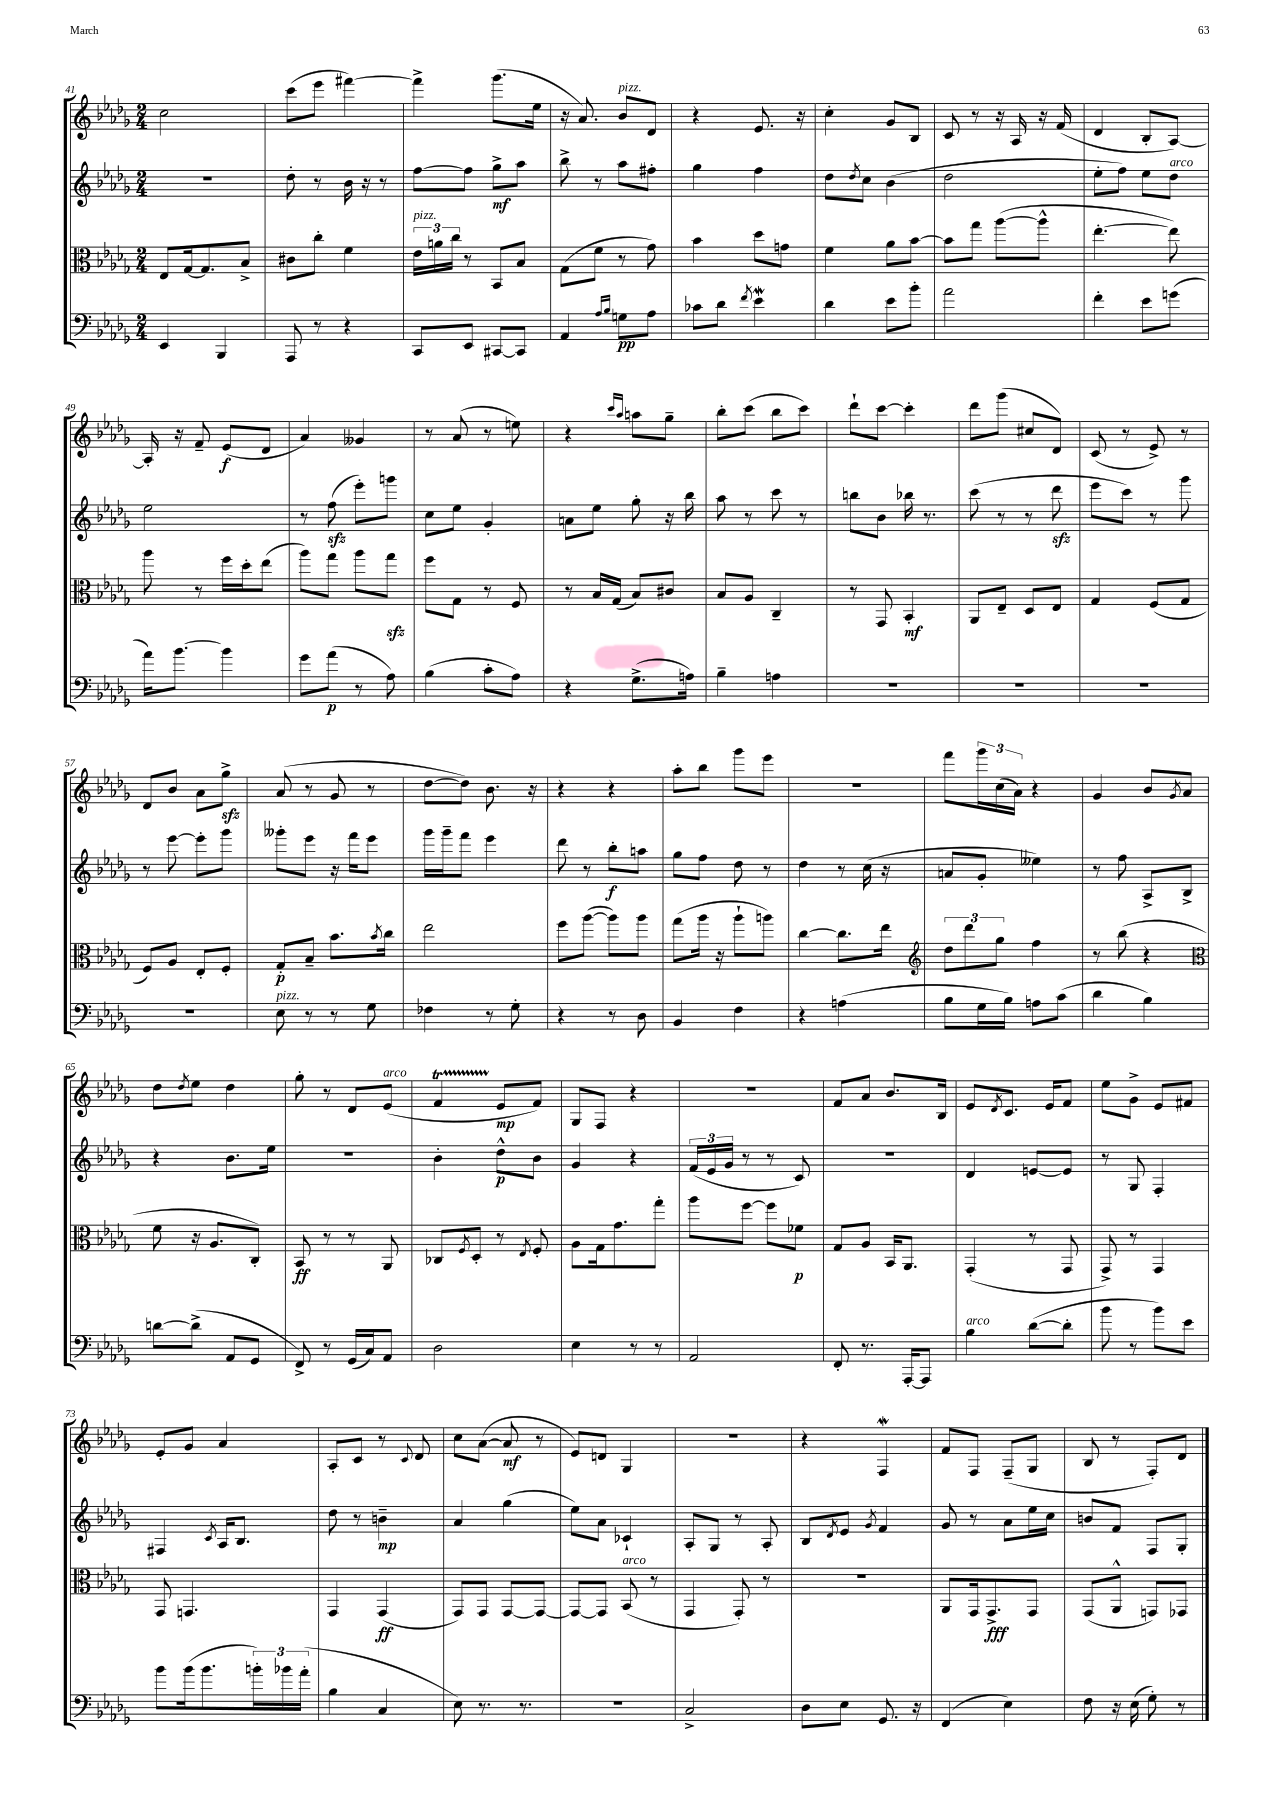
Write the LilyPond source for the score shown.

<<
\new StaffGroup <<
\new Staff = "s0" {
    \clef treble \key des \major \numericTimeSignature \time 2/4
    c''2 |
    c'''8( ees'''8 fis'''4~) |
    fis'''4-> ges'''8.( ees''16 |
    r16 aes'8.) bes'8^\markup { \italic "pizz." } des'8 |
    r4 ees'8. r16 |
    c''4-. ges'8 bes8 |
    c'8 r8 r16 aes16 r16 f'16( |
    des'4 bes8-. aes8~) |
    aes16-. r16 f'8-- ees'8\f( des'8 |
    aes'4) geses'4 |
    r8 aes'8( r8 e''8) |
    r4 \grace { c'''16 aes''16 } a''8 ges''8-- |
    bes''8-. c'''8( bes''8 c'''8) |
    des'''8-! c'''8~ c'''4-. |
    des'''8 ges'''8( cis''8 des'8) |
    c'8( r8 ees'8->) r8 |
    des'8 bes'8 aes'8 ges''8->\sfz |
    aes'8( r8 ges'8 r8 |
    des''8~ des''8) bes'8. r16 |
    r4 r4 |
    aes''8-. bes''8 ges'''8 ees'''8 |
    r2 |
    f'''8 \tuplet 3/2 { ges'''16 c''16( aes'16) } r4 |
    ges'4 bes'8 \acciaccatura { ges'8 } aes'8 |
    des''8 \acciaccatura { des''8 } ees''8 des''4 |
    ges''8-. r8 des'8 ees'8^\markup { \italic "arco" }( |
    f'4\startTrillSpan ees'8\stopTrillSpan\mp f'8) |
    ges8 f8 r4 |
    r2 |
    f'8 aes'8 bes'8. bes16 |
    ees'8 \acciaccatura { des'8 } c'8. ees'16 f'8 |
    ees''8 ges'8-> ees'8 fis'8 |
    ees'8-. ges'8 aes'4 |
    aes8-. c'8 r8 \appoggiatura { c'8 } des'8 |
    c''8 aes'8~( aes'8\mf r8 |
    ees'8) d'8 ges4 |
    r2 |
    r4 f4\mordent |
    f'8 f8 f8--( ges8 |
    bes8 r8 f8-.) des'8 \bar "|." |
}
\new Staff = "s1" {
    \clef treble \key des \major \numericTimeSignature \time 2/4
    R2 |
    des''8-. r8 bes'16 r16 r8 |
    f''8~ f''8 ges''8->\mf aes''8 |
    bes''8-> r8 aes''8 fis''8-. |
    ges''4 f''4 |
    des''8 \acciaccatura { des''8 } c''8 bes'4( |
    des''2 |
    ees''8-. f''8) ees''8 des''8^\markup { \italic "arco" } |
    ees''2 |
    r8 f''8\sfz( ees'''8-.) g'''8 |
    c''8 ees''8 ges'4-. |
    a'8 ees''8 ges''8-. r16 bes''16 |
    aes''8 r8 c'''8 r8 |
    b''8 bes'8 bes''16 r8. |
    c'''8( r8 r8 des'''8\sfz |
    ees'''8 c'''8) r8 ges'''8 |
    r8 ees'''8~ ees'''8-. ges'''8 |
    geses'''8-. ees'''8 r16 f'''16 ees'''8 |
    ges'''16 ges'''16-- f'''8 ees'''4 |
    des'''8 r8 bes''8-.\f a''8 |
    ges''8 f''8 des''8 r8 |
    des''4 r8 c''16( r16 |
    a'8 ges'8-. eeses''4) |
    r8 f''8 aes8-> bes8-> |
    r4 bes'8. ees''16 |
    r2 |
    bes'4-. des''8-^\p bes'8 |
    ges'4 r4 |
    \tuplet 3/2 { f'16( ees'16 ges'16 } r8 r8 c'8) |
    r2 |
    des'4 e'8~ e'8 |
    r8 ges8 f4-. |
    fis4 \acciaccatura { c'8 } aes16 bes8. |
    des''8 r8 b'4--\mp |
    aes'4 ges''4( |
    ees''8) aes'8 ces'4-! |
    aes8-. ges8 r8 aes8-. |
    bes8 \acciaccatura { des'8 } ees'8 \acciaccatura { ges'8 } f'4 |
    ges'8 r8 aes'8 ees''16 c''16 |
    b'8 f'8 f8 ges8-. \bar "|." |
}
\new Staff = "s2" {
    \clef alto \key des \major \numericTimeSignature \time 2/4
    ees8 ges16~ ges8. bes8-> |
    cis'8 c''8-. f'4 |
    \tuplet 3/2 { ees'16^\markup { \italic "pizz." } a'16 c''16 } r8 bes,8 bes8 |
    ges8( f'8 r8 ges'8) |
    bes'4 des''8 g'8 |
    f'4 aes'8 bes'8~ |
    bes'8 ges''8 aes''8~( aes''8-^ |
    ees''4.~-. ees''8) |
    aes''8 r8 f''16 des''16-. ees''8( |
    aes''8) ges''8 aes''8 ges''8\sfz |
    f''8 ges8 r8 f8 |
    r8 bes16 ges16( bes8) cis'8 |
    bes8 aes8 c4-- |
    r8 ges,8 bes,4-.\mf |
    aes,8 ees8-- des8 ees8 |
    ges4 f8( ges8 |
    f8) aes8 ees8-. f8-. |
    ges8-.\p bes8-- bes'8. \acciaccatura { bes'8 } c''16 |
    ees''2 |
    f''8 aes''8~( aes''8) aes''8 |
    ges''8( aes''16 r16 aes''8-! a''8) |
    c''4~ c''8. ees''16 |
    \clef treble \tuplet 3/2 { des''8 des'''8 ges''8 } f''4 |
    r8 bes''8( r4 |
    \clef alto f'8 r16 aes8. c8-.) |
    bes,8\ff r8 r8 aes,8 |
    ces8 \acciaccatura { f8 } des8-. r8 \acciaccatura { ees8 } f8-. |
    aes8 ges16 ges'8. ges''8-. |
    aes''8 f''8~ f''8 fes'8\p |
    ges8 aes8 bes,16 aes,8. |
    ges,4-.( r8 ges,8 |
    ges,8->) r8 ges,4 |
    ges,8 g,4. |
    ges,4 ges,4\ff( |
    ges,8) ges,8 ges,8~ ges,8~ |
    ges,8~ ges,8 bes,8^\markup { \italic "arco" }( r8 |
    ges,4 ges,8-.) r8 |
    R2 |
    aes,8 ges,16 ges,8.->\fff ges,8 |
    ges,8( aes,8-^ g,8) ges,8 \bar "|." |
}
\new Staff = "s3" {
    \clef bass \key des \major \numericTimeSignature \time 2/4
    ees,4 bes,,4 |
    aes,,8 r8 r4 |
    c,8 ees,8 cis,8~ cis,8 |
    aes,4 \grace { aes16 bes16 } g8\pp aes8 |
    ces'8 des'8 \acciaccatura { f'8 } ees'4\mordent |
    des'4 ees'8 bes'8-. |
    aes'2 |
    f'4-. ees'8 g'8( |
    aes'16) bes'8.~ bes'4 |
    ges'8 aes'8\p( r8 aes8) |
    bes4( c'8-. aes8) |
    r4 ges8.->( a16) |
    bes4-- a4 |
    R2 |
    R2 |
    R2 |
    R2 |
    ees8^\markup { \italic "pizz." } r8 r8 ges8 |
    fes4 r8 ges8-. |
    r4 r8 des8 |
    bes,4 f4 |
    r4 a4( |
    bes8 ges16 bes16) a8 c'8( |
    des'4 bes4) |
    d'8~ d'8->( aes,8 ges,8 |
    f,8->) r8 ges,16( c16) aes,8 |
    des2 |
    ees4 r8 r8 |
    aes,2 |
    f,8-. r8. aes,,16~-. aes,,8 |
    bes4^\markup { \italic "arco" } des'8~( des'8-. |
    bes'8 r8 bes'8) ees'8 |
    bes'8 bes'16( bes'8. \tuplet 3/2 { b'16-.) bes'16 aes'16-.( } |
    bes4 c4 |
    ees8) r8. r8. |
    R2 |
    c2-> |
    des8 ees8 ges,8. r16 |
    f,4( ees4) |
    f8 r16 ees16( ges8-.) r8 \bar "|." |
}
>>
>>
\layout { \context { \Score currentBarNumber = #41 } }
